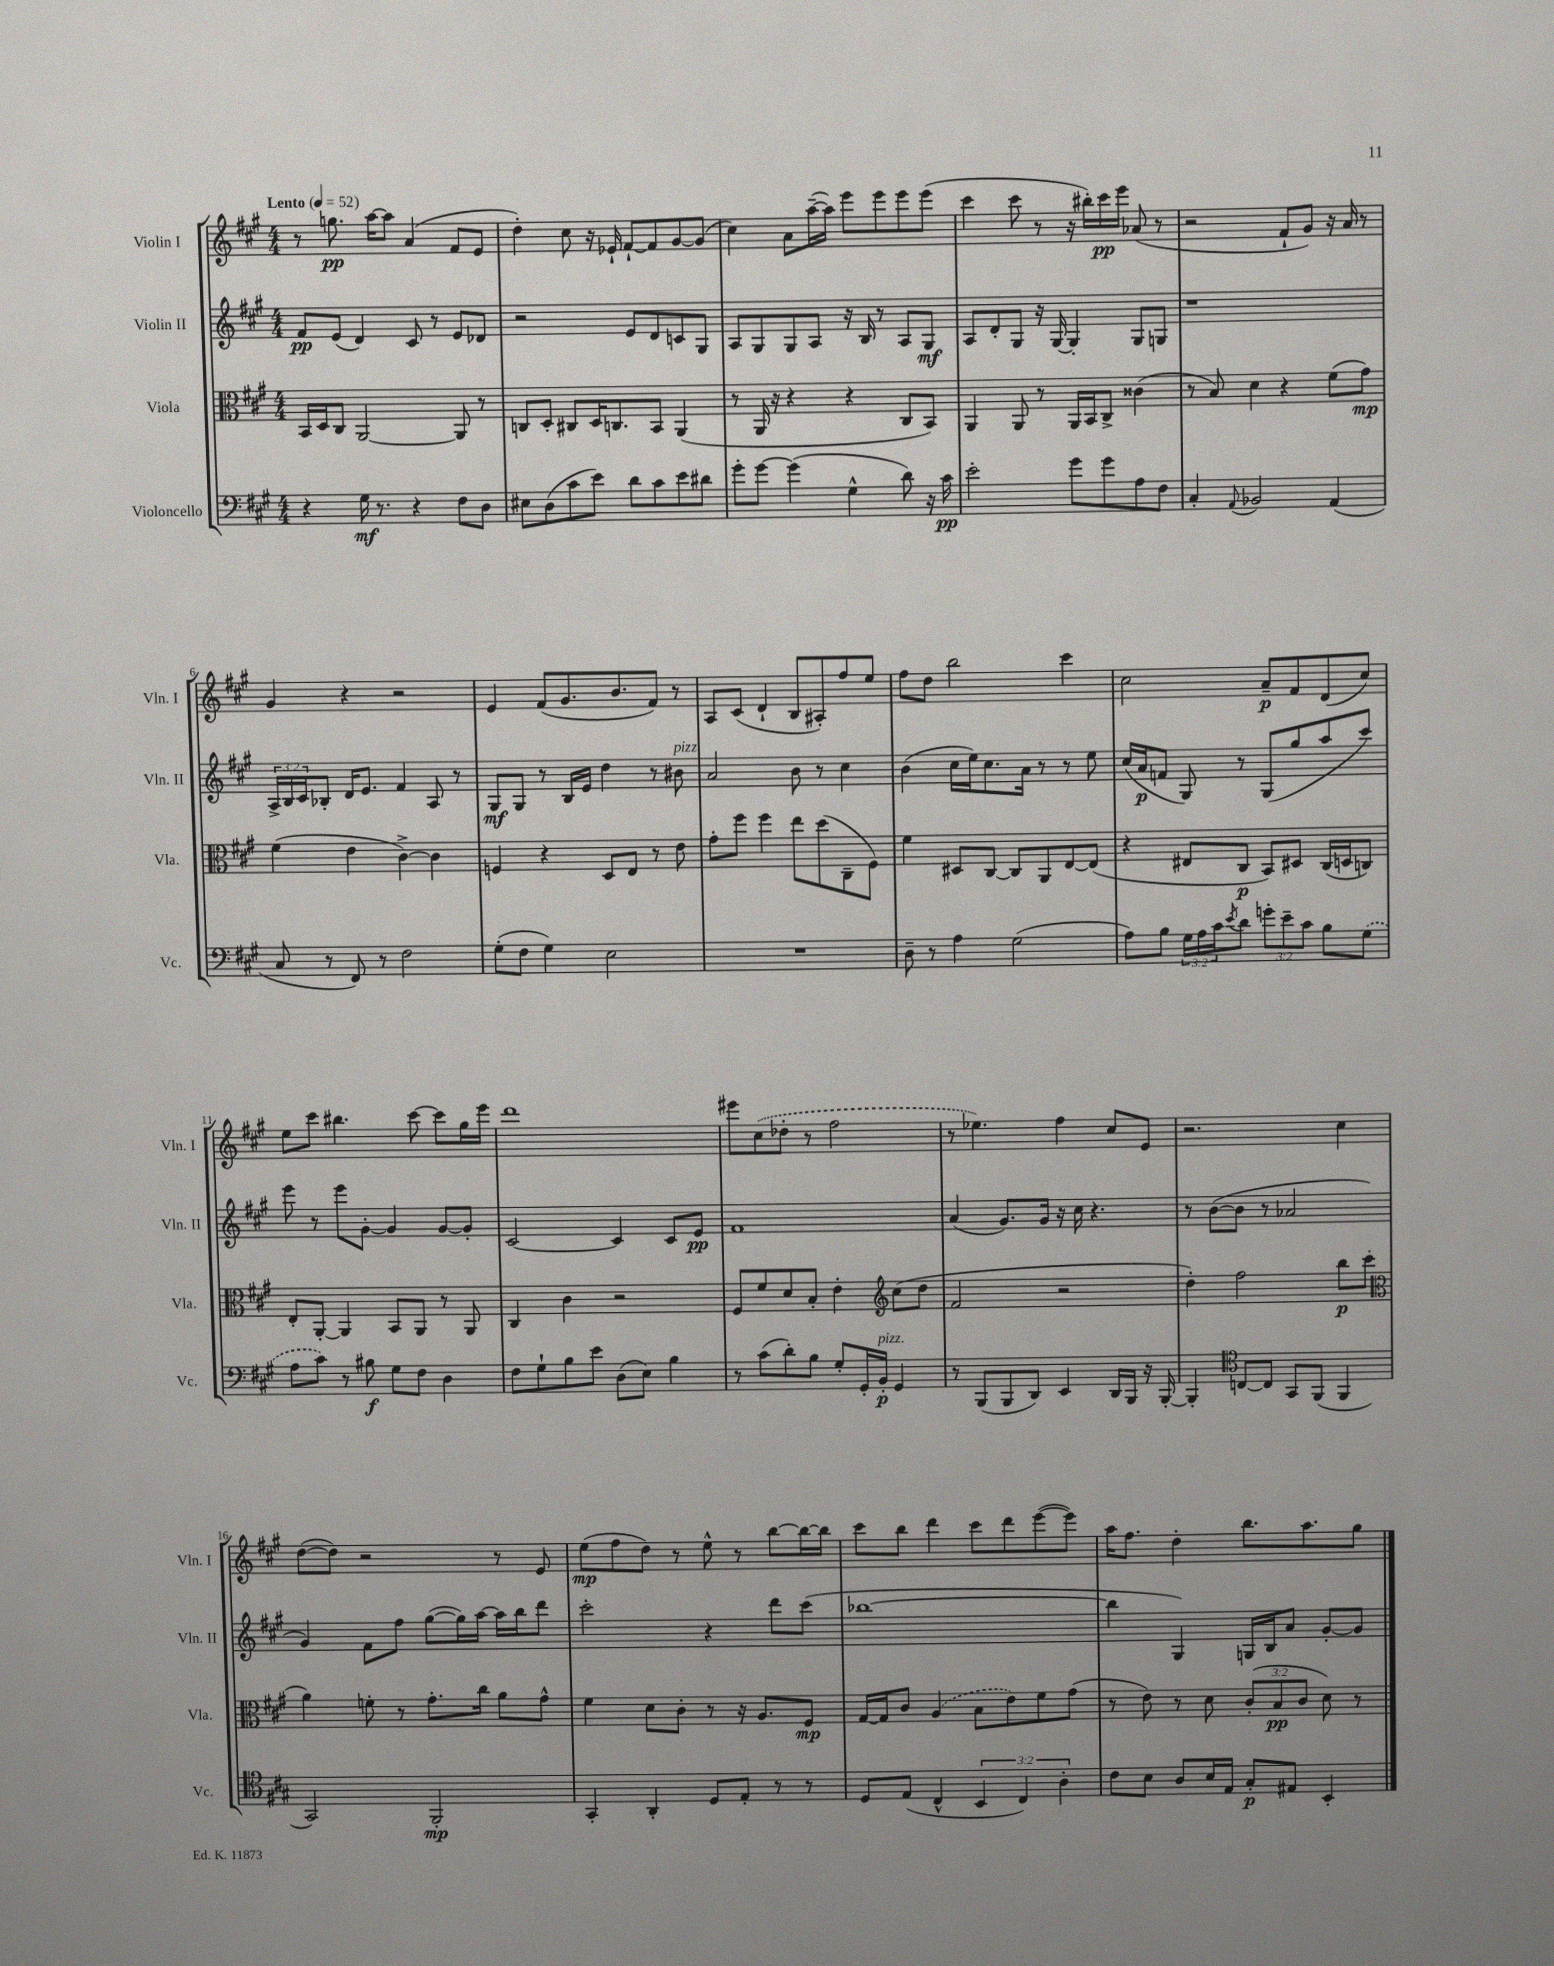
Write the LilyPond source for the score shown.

<<
\new StaffGroup <<
\new Staff = "s0" \with { instrumentName = "Violin I" shortInstrumentName = "Vln. I" } {
    \clef treble \key a \major \numericTimeSignature \time 4/4 \tempo "Lento" 4 = 52
    r8 g''8.\pp a''16~ a''8 a'4( fis'8 e'8 |
    d''4-.) cis''8 r16 ees'16-! fis'8~-! fis'8 gis'8~ gis'8( |
    cis''4) a'8 a''16~--( a''16) e'''8 e'''8 e'''8 e'''8( |
    cis'''4 cis'''8 r8 r16 bis''16-.) cis'''16\pp e'''16 aes'8( r8 |
    r2 fis'8-! gis'8) r16 a'16 r8 |
    gis'4 r4 r2 |
    e'4 fis'8( gis'8. b'8. fis'8) r8 |
    a8 cis'8( d'4-! b8 ais8-.) fis''8 e''8 |
    fis''8 d''8 b''2 cis'''4 |
    cis''2 a'8--\p fis'8 d'8( cis''8) |
    e''8 cis'''8 bis''4. cis'''8~ cis'''8 gis''16 e'''16 |
    d'''1 |
    eis'''8 \once \slurDashed cis''8( des''8-. r8 fis''2 |
    r8 ees''4.) fis''4 cis''8 e'8 |
    r2. cis''4 |
    d''8~( d''8) r2 r8 e'8 |
    e''8\mp( fis''8 d''8) r8 e''8-^ r8 b''8~ b''16~ b''16 |
    cis'''8 b''8 d'''4 cis'''8 d'''8 e'''8~( e'''8) |
    a''16 fis''8. d''4-. b''8. a''8. gis''8 \bar "|." |
}
\new Staff = "s1" \with { instrumentName = "Violin II" shortInstrumentName = "Vln. II" } {
    \clef treble \key a \major \numericTimeSignature \time 4/4 \override Staff.TupletNumber.text = #tuplet-number::calc-fraction-text
    fis'8\pp e'8( d'4) cis'8 r8 e'8 des'8 |
    r2 e'8 d'8 c'8 gis8 |
    a8 gis8 gis8 a8 r16 b16 r8 a8 gis8\mf |
    a8 d'8-. gis8 r16 gis16~ gis4-. gis8 g8 |
    r1 |
    \tuplet 3/2 { a16-> b16 cis'16 } bes8-. d'16 e'8. fis'4 a8 r8 |
    gis8\mf gis8 r8 b16 e'16 d''4 r8 bis'8^\markup { \italic "pizz." } |
    a'2 b'8 r8 cis''4 |
    b'4( cis''16 e''16) cis''8. a'16 r8 r8 e''8 |
    cis''16( a'16\p f'8 gis8) r8 gis8( gis''8 a''8 cis'''8) |
    e'''8 r8 e'''8 gis'8~-. gis'4 gis'8~ gis'8-. |
    cis'2~ cis'4 cis'8 e'8\pp |
    fis'1 |
    a'4( gis'8.) gis'16 r16 cis''16 r4. |
    r8 b'8~( b'8 r8 aes'2 |
    gis'4) fis'8 fis''8 gis''8~( gis''16) a''16~ a''16 b''16 d'''8 |
    cis'''2-. r4 d'''8 cis'''8( |
    bes''1~ |
    bes''4 gis4) g16 b16 a'8 gis'8~-. gis'8 \bar "|." |
}
\new Staff = "s2" \with { instrumentName = "Viola" shortInstrumentName = "Vla." } {
    \clef alto \key a \major \numericTimeSignature \time 4/4 \override Staff.TupletNumber.text = #tuplet-number::calc-fraction-text
    b,16 d16 cis8 a,2~ a,8 r8 |
    c8 d8-. cis8 d16 c8. b,8 a,4( |
    r8 a,16 r16 r4 r4 cis8 b,8) |
    a,4 a,8 r8 a,16 b,16 cis8-> cisis'4( |
    r8 b8) d'4 r4 fis'8( gis'8\mp) |
    fis'4( e'4 cis'4~->) cis'4 |
    f4 r4 d8 e8 r8 e'8 |
    gis'8-. fis''8 fis''4 e''8 d''8( cis8-- fis8) |
    fis'4 dis8 cis8~ cis8 a,8 e8~ e8( |
    r4 eis8 cis8\p b,8) dis8 cis16( d16 c8) |
    e8-. a,8~-. a,4 b,8 a,8 r8 a,8 |
    cis4 cis'4 r2 |
    fis8 fis'8 d'8 b8-. e'4-. \clef treble cis''8( d''8 |
    fis'2 r2 |
    d''4-.) fis''2 b''8\p cis'''8( |
    \clef alto a'4) f'8-. r8 gis'8.-. cis''16 a'8 gis'8-^ |
    fis'4 d'8 cis'8-. r8 r16 a8. fis8\mp |
    gis16~ gis16 cis'8 \once \slurDashed a4( b8 e'8) fis'8 gis'8( |
    r8 e'8) r8 d'8 \tuplet 3/2 { cis'8-.( b8\pp cis'8 } d'8) r8 \bar "|." |
}
\new Staff = "s3" \with { instrumentName = "Violoncello" shortInstrumentName = "Vc." } {
    \clef bass \key a \major \numericTimeSignature \time 4/4 \override Staff.TupletNumber.text = #tuplet-number::calc-fraction-text
    r4 gis16\mf r8. r4 fis8 d8 |
    eis8 d8( cis'8 e'8) d'8 cis'8 e'8 dis'8 |
    gis'8-. gis'8~ gis'4( gis4-^ d'8) r16 cis'16\pp |
    e'2-. gis'8 gis'8 a8 fis8 |
    cis4-. \appoggiatura { a,8 } bes,2 a,4( |
    cis8 r8 fis,8) r8 fis2 |
    gis8-.( fis8 gis4) e2 |
    R1 |
    d8-- r8 a4 gis2( |
    a8) b8 \tuplet 3/2 { gis16 a16 cis'16 } \acciaccatura { e'8 } d'8 \tuplet 3/2 { g'8-. e'8-- cis'8 } b8 \once \slurDashed gis8( |
    a8 cis'8) r8 bis8\f gis8 fis8 d4 |
    fis8 gis8-! b8 e'8 d8( e8) b4 |
    r8 cis'8( d'8-.) b8 gis8-. gis,16-. b,16-.\p^\markup { \italic "pizz." } gis,4 |
    r8 b,,8( b,,8 d,8) e,4 d,16 b,,16 r16 b,,16~-. |
    b,,4-. \clef tenor c8~ c8 gis,8 fis,8( fis,4 |
    gis,2) fis,2-.\mp |
    gis,4-. a,4-. d8 e8-. r8 r8 |
    d8 e8( cis4-^ \tuplet 3/2 { b,4 cis4) a4-. } |
    cis'8 b8 a8 b16 e16 gis8-.\p eis8 b,4-. \bar "|." |
}
>>
>>
